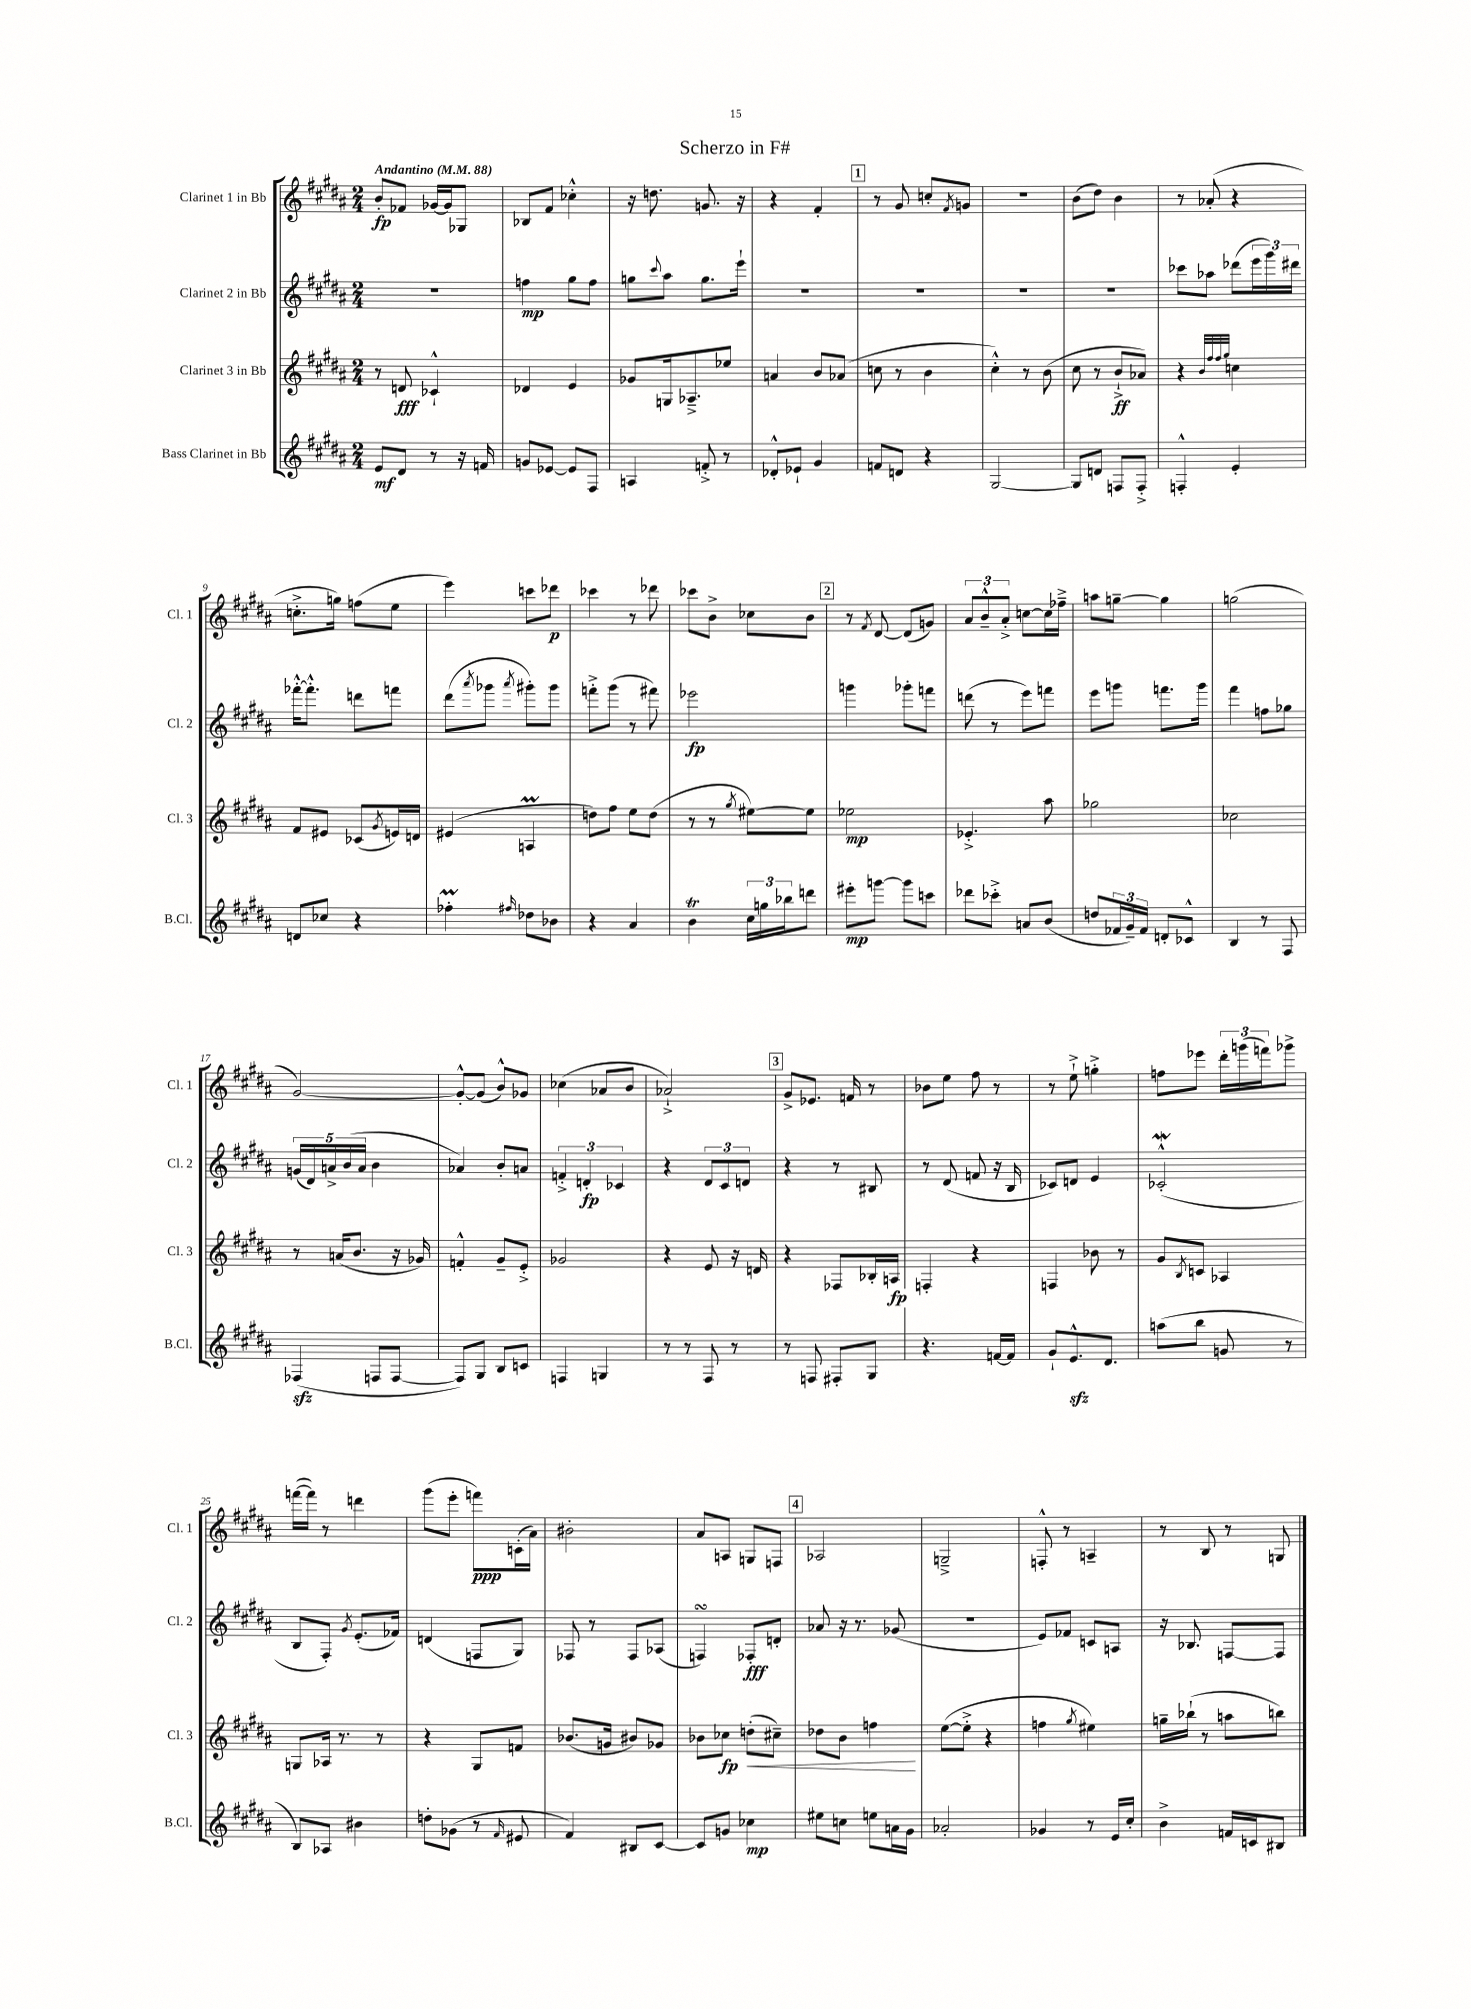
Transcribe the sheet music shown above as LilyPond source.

\header { title = "Scherzo in F#" }
<<
\new StaffGroup <<
\new Staff = "s0" \with { instrumentName = "Clarinet 1 in Bb" shortInstrumentName = "Cl. 1" } {
    \clef treble \key b \major \numericTimeSignature \time 2/4 \tempo "Andantino" 4 = 88
    b'8-.\fp fes'8 ges'16~ ges'16 ges8 |
    bes8 fis'8 ces''4-.-^ |
    r16 d''8. g'8. r16 |
    r4 fis'4-. |
    \mark \markup { \box "1" } r8 gis'8 c''8-. \acciaccatura { fis'8 } g'8 |
    R2 |
    b'8( dis''8) b'4 |
    r8 aes'8-.( r4 |
    c''8.-.-> g''16) f''8( e''8 |
    e'''4) c'''8 des'''8\p |
    ces'''4 r8 des'''8 |
    ces'''8 b'8-> ces''8 b'8 |
    \mark \markup { \box "2" } r8 \acciaccatura { fis'8 } dis'8~ dis'8( g'8) |
    \tuplet 3/2 { ais'8 b'8---^ ais'8-.-> } c''8~ c''16 fes''16---> |
    a''8 g''8~-- g''4 |
    g''2( |
    gis'2~) |
    gis'8~-.-^ gis'8( b'8-^) ges'8 |
    ces''4( aes'8 b'8 |
    aes'2-!->) |
    \mark \markup { \box "3" } gis'8-> ees'8. f'16 r8 |
    bes'8 e''8 fis''8 r8 |
    r8 e''8-!-> g''4-.-> |
    f''8 ees'''8 \tuplet 3/2 { dis'''16-. g'''16( f'''16) } ges'''8-> |
    f'''16~( f'''16) r8 d'''4 |
    gis'''8( e'''8-. f'''8\ppp) c'16-.( ais'16) |
    bis'2-. |
    ais'8 a8 g8 f8 |
    \mark \markup { \box "4" } aes2 |
    g2---> |
    f8-.-^ r8 a4-- |
    r8 b8 r8 g8 \bar "|." |
}
\new Staff = "s1" \with { instrumentName = "Clarinet 2 in Bb" shortInstrumentName = "Cl. 2" } {
    \clef treble \key b \major \numericTimeSignature \time 2/4
    R2 |
    f''4\mp gis''8 f''8 |
    g''8 \appoggiatura { cis'''8 } ais''8 g''8. e'''16-! |
    R2 |
    \mark \markup { \box "1" } R2 |
    R2 |
    R2 |
    ces'''8 aes''8 des'''8( \tuplet 3/2 { e'''16 gis'''16) dis'''16 } |
    fes'''16~-.-^ fes'''8.-.-^ d'''8 f'''8 |
    dis'''8( \acciaccatura { ais'''8 } ges'''8 \acciaccatura { ais'''8 } gis'''8-.) gis'''8 |
    f'''8-.-> gis'''8( r8 fis'''8) |
    ees'''2\fp |
    \mark \markup { \box "2" } g'''4 ges'''8-. f'''8 |
    d'''8( r8 e'''8) f'''8 |
    e'''8 g'''8 f'''8. g'''16 |
    fis'''4 f''8 ges''8 |
    \tuplet 5/4 { g'16( dis'16) a'16-> b'16( a'16 } b'4 |
    aes'4) b'8-. a'8 |
    \tuplet 3/2 { f'4-.-> d'4-.\fp ces'4 } |
    r4 \tuplet 3/2 { dis'8 cis'8 d'8 } |
    \mark \markup { \box "3" } r4 r8 bis8 |
    r8 dis'8( f'8 r16 b16 |
    ces'8) d'8 e'4 |
    ces'2-.-^\mordent( |
    b8 fis8-.) \acciaccatura { gis'8 } e'8.-.( fes'16) |
    d'4( f8 gis8) |
    fes8 r8 fes8 aes8( |
    f4\turn) fes8-.\fff d'8-. |
    \mark \markup { \box "4" } aes'8 r16 r8. ges'8( |
    R2 |
    e'8) fes'8 c'8 a8 |
    r16 bes8. f8~ f8 \bar "|." |
}
\new Staff = "s2" \with { instrumentName = "Clarinet 3 in Bb" shortInstrumentName = "Cl. 3" } {
    \clef treble \key b \major \numericTimeSignature \time 2/4
    r8 d'8\fff ces'4-!-^ |
    des'4 e'4 |
    ges'8 g16 aes8.---> ees''8 |
    a'4 b'8 aes'8( |
    \mark \markup { \box "1" } c''8 r8 b'4 |
    cis''4-.-^) r8 b'8( |
    cis''8 r8 b'8-!->\ff aes'8) |
    r4 \grace { b'32 fis''32 fis''32 gis''32 } c''4 |
    fis'8 eis'8 ces'8( \acciaccatura { gis'8 } e'16) d'16 |
    eis'4( a4\prall |
    d''8) fis''8 e''8 d''8( |
    r8 r8 \acciaccatura { gis''8 } eis''8~) eis''8 |
    \mark \markup { \box "2" } ees''2\mp |
    ees'4.-.-> ais''8 |
    ges''2 |
    ces''2 |
    r8 a'16( b'8. r16 ges'16) |
    f'4-.-^ gis'8-- e'8-.-> |
    ges'2 |
    r4 e'8 r16 d'16 |
    \mark \markup { \box "3" } r4 fes8 bes16-. a16\fp |
    f4-. r4 |
    f4 bes'8 r8 |
    gis'8 \acciaccatura { b8 } c'8 aes4 |
    g8 aes16 r8. r8 |
    r4 gis8 f'8 |
    bes'8.( g'16 bis'8) ges'8 |
    bes'8 ces''8\fp d''8-.\<( cis''8--) |
    \mark \markup { \box "4" } des''8 b'8 f''4\! |
    e''8~( e''8-.-> r4 |
    f''4 \acciaccatura { gis''8 } eis''4) |
    g''16-- bes''16-!( r8 a''8 b''8) \bar "|." |
}
\new Staff = "s3" \with { instrumentName = "Bass Clarinet in Bb" shortInstrumentName = "B.Cl." } {
    \clef treble \key b \major \numericTimeSignature \time 2/4
    e'8\mf dis'8 r8 r16 f'16 |
    g'8 ees'8~ ees'8 fis8 |
    a4 f'8-.-> r8 |
    des'8-.-^ ees'8-! gis'4 |
    \mark \markup { \box "1" } f'8 d'8 r4 |
    gis2~ |
    gis8 d'8 f8 f8-.-> |
    f4-.-^ e'4-. |
    d'8 ces''8 r4 |
    fes''4-.\prall \grace { fis''16 } des''8 bes'8 |
    r4 ais'4 |
    b'4\trill \tuplet 3/2 { cis''16 g''16 bes''16 } d'''8 |
    \mark \markup { \box "2" } eis'''8-.\mp g'''8~ g'''8 c'''8 |
    des'''8 ces'''8-.-> a'8 b'8( |
    d''8 \tuplet 3/2 { fes'16 gis'16--) fes'16 } d'8-. ces'8-^ |
    b4 r8 fis8 |
    fes4\sfz( f8 f8~ |
    f8) gis8 b8 c'8 |
    f4 g4 |
    r8 r8 fis8 r8 |
    \mark \markup { \box "3" } r8 f8 fis8-. gis8 |
    r4. f'16~ f'16 |
    gis'8-! e'8.-^\sfz dis'8. |
    a''8( b''8 g'8 r8 |
    b8) aes8 bis'4 |
    d''8-. ges'8( r8 \grace { fis'16 } eis'8 |
    fis'4) bis8 cis'8~ |
    cis'8 g'8 ces''4\mp |
    \mark \markup { \box "4" } eis''8 c''8 e''8 a'16 gis'16 |
    aes'2-. |
    ges'4 r8 e'16 cis''16-. |
    b'4-> f'16 c'16 bis8 \bar "|." |
}
>>
>>
